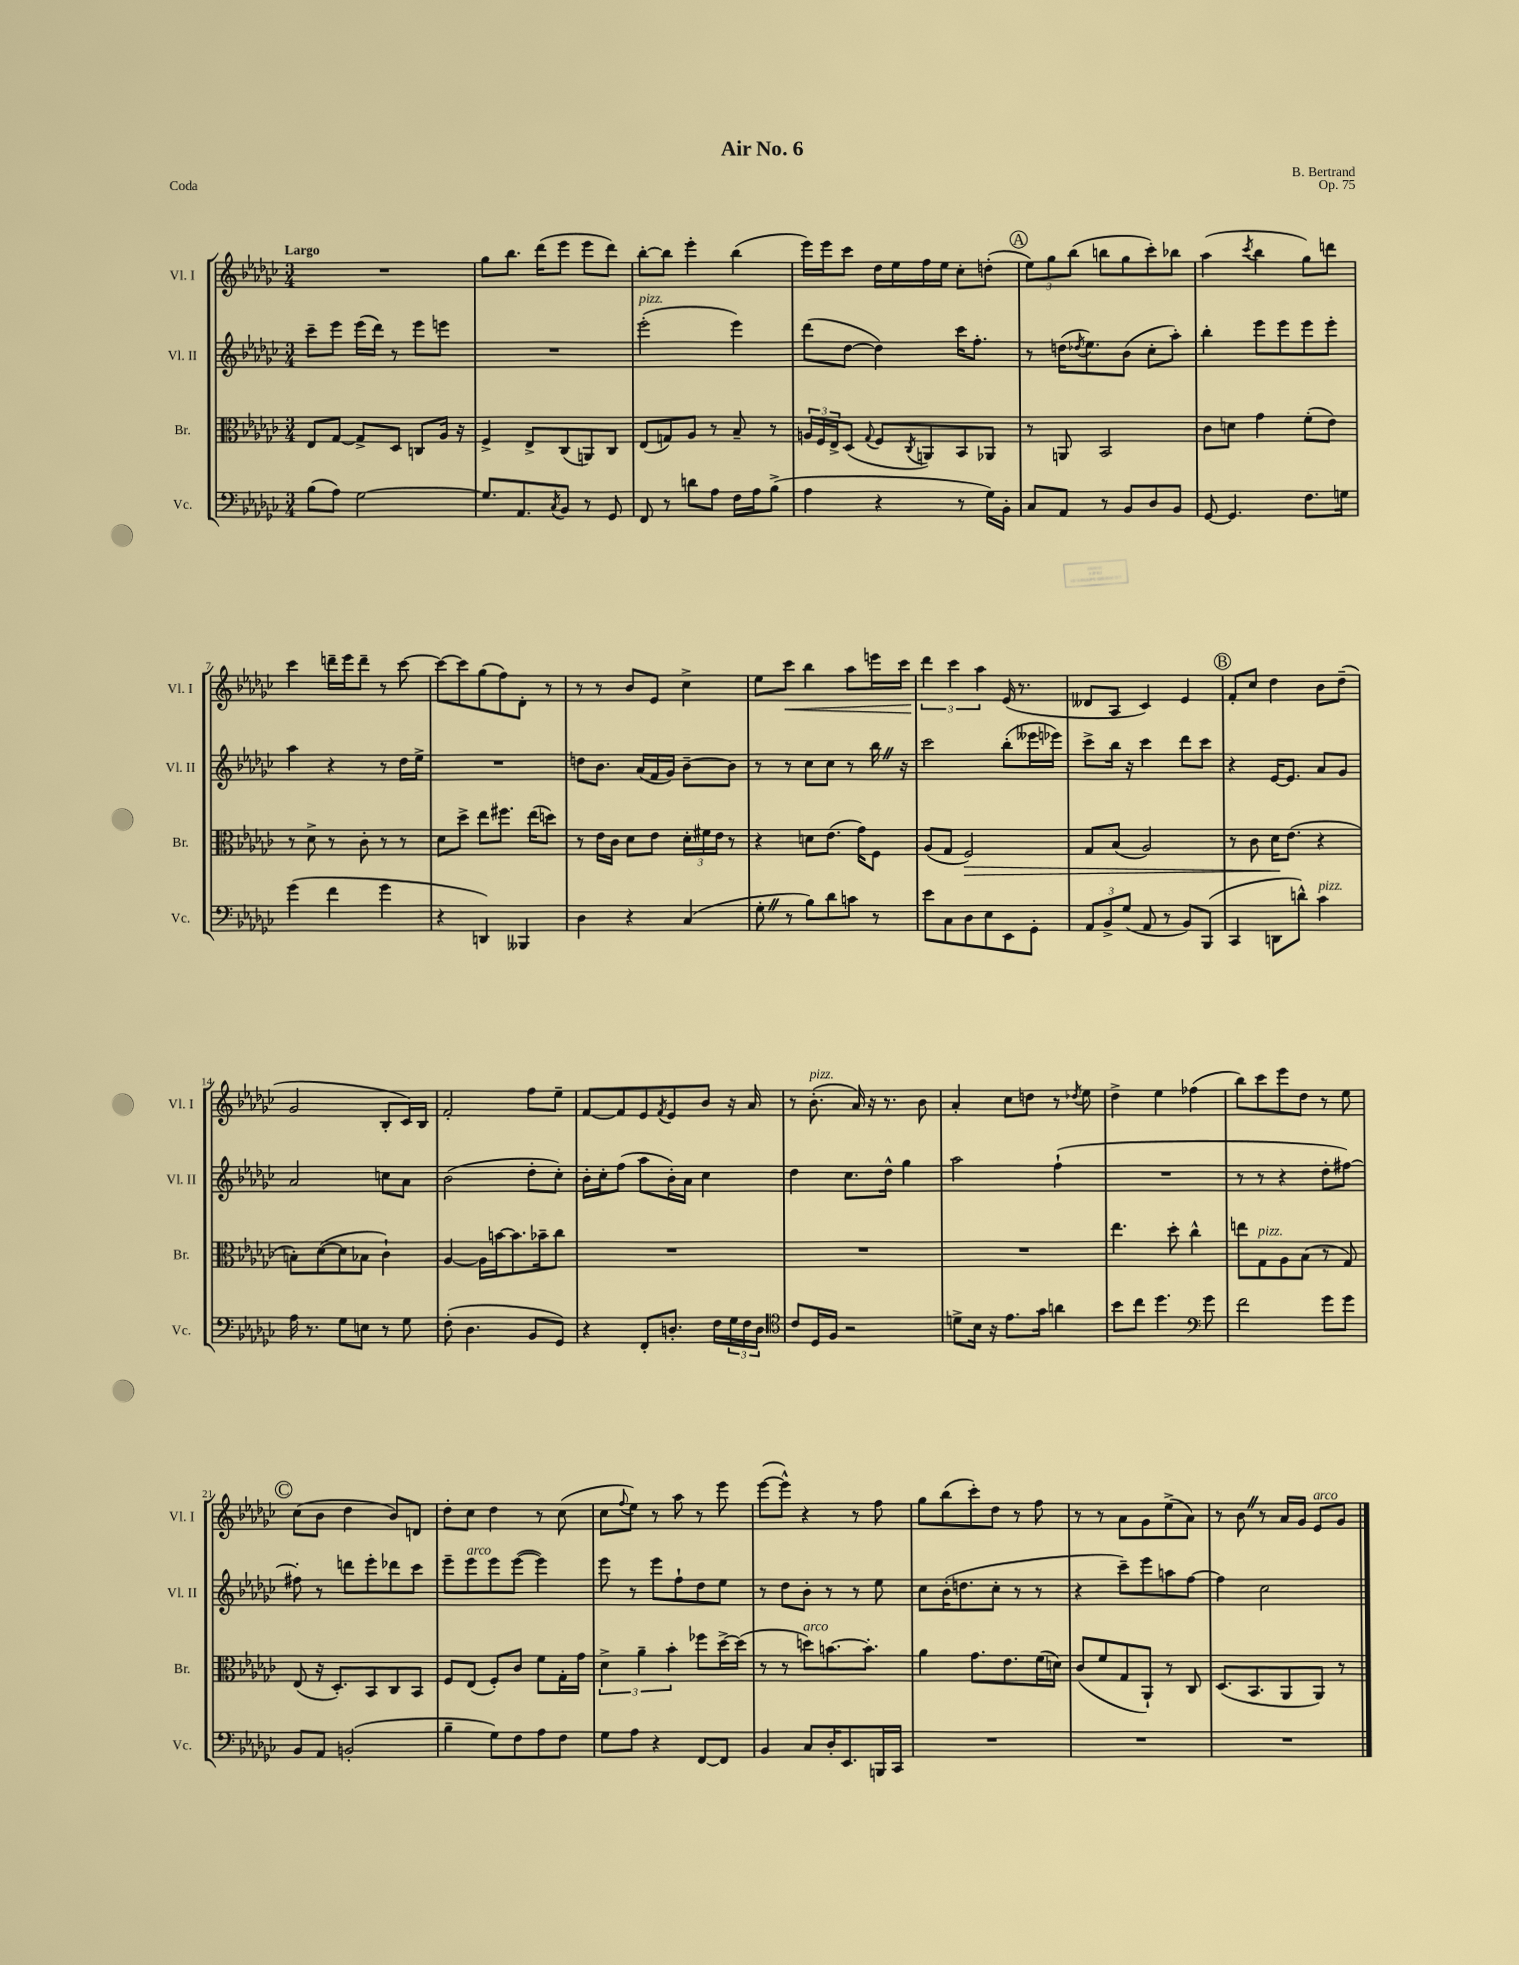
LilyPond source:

\header { title = "Air No. 6" composer = "B. Bertrand" opus = "Op. 75" piece = "Coda" }
<<
\new StaffGroup <<
\new Staff = "s0" \with { instrumentName = "Vl. I" shortInstrumentName = "Vl. I" } {
    \clef treble \key ges \major \numericTimeSignature \time 3/4 \tempo "Largo"
    R2. |
    ges''8 bes''8. des'''16( ees'''8 ees'''8 des'''8) |
    bes''8~-. bes''8 ees'''4-. bes''4( |
    ees'''16) ees'''16 ces'''8 des''16 ees''16 f''16 ees''16 ces''8-. d''8-.( |
    \mark \markup { \circle "A" } \tuplet 3/2 { ees''8) ges''8 bes''8( } b''8 ges''8 ces'''8-.) bes''8 |
    aes''4( \acciaccatura { ces'''8 } bes''4 ges''8) d'''8 |
    ces'''4 d'''16-- ees'''16 d'''8-- r8 ces'''8~ |
    ces'''8~ ces'''8 ges''8( f''8) des'8-. r8 |
    r8 r8 bes'8 ees'8 ces''4-> |
    ees''8 ces'''8\< bes''4 aes''8 e'''16 ces'''16 |
    \tuplet 3/2 { des'''4\! ces'''4 aes''4 } ees'16( r8. |
    deses'8 aes8 ces'4) ees'4 |
    \mark \markup { \circle "B" } f'8-. ces''8 des''4 bes'8 des''8--( |
    ges'2 bes8-. ces'16) bes16 |
    f'2-. f''8 ees''8-- |
    f'8~ f'8 ees'8 \acciaccatura { f'8 } ees'8 bes'8 r16 aes'16 |
    r8 bes'8.-.^\markup { \italic "pizz." }( aes'16) r16 r8. bes'8 |
    aes'4-. ces''8 d''8 r8 \acciaccatura { des''8 } ees''8 |
    des''4-> ees''4 fes''4( |
    bes''8) ces'''8 ees'''8 des''8 r8 ees''8 |
    \mark \markup { \circle "C" } ces''8( bes'8 des''4 bes'8) d'8 |
    des''8-. ces''8 des''4 r8 ces''8( |
    ces''8 \appoggiatura { f''8 } ees''8) r8 aes''8 r8 ees'''8 |
    ees'''8~( ees'''8-^) r4 r8 f''8 |
    ges''8 bes''8( ces'''8-.) des''8 r8 f''8 |
    r8 r8 aes'8 ges'8 ees''8->( aes'8) |
    r8 bes'8 \once \override BreathingSign.text = \markup { \musicglyph "scripts.caesura.straight" } \breathe r8 aes'16 ges'16 ees'8^\markup { \italic "arco" } ges'8 \bar "|." |
}
\new Staff = "s1" \with { instrumentName = "Vl. II" shortInstrumentName = "Vl. II" } {
    \clef treble \key ges \major \numericTimeSignature \time 3/4
    ces'''8-- ees'''8 ees'''16( des'''16) r8 ees'''8 e'''8 |
    R2. |
    ees'''2-.^\markup { \italic "pizz." }( ees'''4) |
    des'''8( des''8~ des''4) ces'''16 f''8.-. |
    \mark \markup { \circle "A" } r8 d''16( \acciaccatura { des''8 } ees''8.) bes'8( ces''8-. aes''8-.) |
    bes''4-. ees'''8 ees'''8 ees'''8 ees'''8-. |
    aes''4 r4 r8 des''16 ees''16-> |
    R2. |
    d''8 bes'8. aes'16( f'16 ges'16) bes'8~-- bes'8 |
    r8 r8 ces''8 ces''8 r8 bes''16 \once \override BreathingSign.text = \markup { \musicglyph "scripts.caesura.straight" } \breathe r16 |
    ces'''2 bes''8-.( eeses'''16 ees'''16) |
    ces'''8-> bes''16 r16 ces'''4 des'''8 ces'''8 |
    \mark \markup { \circle "B" } r4 ees'16~ ees'8. aes'8 ges'8 |
    aes'2 c''8 aes'8 |
    bes'2( des''8-. ces''8-.) |
    bes'16-. ces''16-. f''8( aes''8 bes'16-.) aes'16 ces''4 |
    des''4 ces''8. des''16-^ ges''4 |
    aes''2 f''4-!( |
    R2. |
    r8 r8 r4 des''8-. fis''8~) |
    \mark \markup { \circle "C" } fis''8-. r8 d'''8 ees'''8-. des'''8 ces'''8 |
    ees'''8-- ees'''8^\markup { \italic "arco" } ees'''8 ees'''8~( ees'''4) |
    ees'''8 r8 ees'''8 f''8-! des''8 ees''8 |
    r8 des''8 bes'8-. r8 r8 ees''8 |
    ces''8 bes'16-.( d''8. ces''8-. r8 r8 |
    r4 ces'''8--) ees'''8 a''8 f''8~ |
    f''4 ces''2 \bar "|." |
}
\new Staff = "s2" \with { instrumentName = "Br." shortInstrumentName = "Br." } {
    \clef alto \key ges \major \numericTimeSignature \time 3/4
    ees8 ges8~ ges8-> des8 c8 aes16 r16 |
    f4-> ees8-> ces8( a,8) ces8 |
    ees8( g8) aes8 r8 bes8-- r8 |
    \tuplet 3/2 { a16 f16 ees16-> } des8( \appoggiatura { ges8 } f8 \acciaccatura { ces8 } a,8) bes,8 aes,8 |
    \mark \markup { \circle "A" } r8 a,8 bes,2 |
    ces'8 d'8 ges'4 f'8-.( ees'8) |
    r8 des'8-> r8 ces'8-. r8 r8 |
    des'8 des''8-> ees''8 fis''8. ees''16( d''8) |
    r8 ees'16 ces'16 des'8 ees'8 \tuplet 3/2 { des'16-. fis'16 ees'16 } r8 |
    r4 d'8 ees'8.( ges'16) f8 |
    aes8( ges8 f2\>) |
    ges8 bes8( aes2) |
    \mark \markup { \circle "B" } r8 ces'8 des'16\! ees'8.( r4 |
    b8-.) des'8~( des'8 bes8 ces'4-!) |
    aes4~ aes16 b'16~ b'8. bes'16-- ces''8 |
    R2. |
    R2. |
    R2. |
    ees''4. des''8-. ces''4-^ |
    e''8 ges8^\markup { \italic "pizz." } aes8 bes8( r8 ges8) |
    \mark \markup { \circle "C" } ees8( r16 des8.-.) bes,8 ces8 bes,8 |
    f8 ees8( f8-.) ces'8 f'8 ges16-. ges'16 |
    \tuplet 3/2 { des'4-> aes'4-- bes'4-. } fes''8 des''16~-> des''16( |
    r8 r8 d''8^\markup { \italic "arco" }) b'8.~ b'8.-. |
    aes'4 ges'8. ees'8. f'16( d'16) |
    ces'8( f'8 ges8 aes,8-!) r8 ces8 |
    des8.( bes,8. aes,8 aes,8) r8 \bar "|." |
}
\new Staff = "s3" \with { instrumentName = "Vc." shortInstrumentName = "Vc." } {
    \clef bass \key ges \major \numericTimeSignature \time 3/4
    bes8( aes8) ges2~ |
    ges8. aes,8. \acciaccatura { ces8 } bes,8 r8 ges,8 |
    f,8 r8 d'8 aes8 f16 aes16 bes8->( |
    aes4 r4 r8 ges16) bes,16-. |
    \mark \markup { \circle "A" } ces8 aes,8 r8 bes,8 des8 bes,8 |
    ges,8~ ges,4. f8. g16 |
    ges'4( f'4 ges'4 |
    r4 d,4) beses,,4 |
    des4 r4 ces4( |
    ges8-. \once \override BreathingSign.text = \markup { \musicglyph "scripts.caesura.straight" } \breathe r8 bes8) des'8 c'8 r8 |
    ees'8 ces8 des8 ees8 ees,8 ges,8-. |
    \tuplet 3/2 { aes,8 bes,8-> ges8( } aes,8 r8 bes,8) bes,,8( |
    \mark \markup { \circle "B" } ces,4 d,8 d'8-^) ces'4^\markup { \italic "pizz." } |
    aes16 r8. ges8 e8 r8 ges8 |
    f8-.( des4. bes,8 ges,8) |
    r4 f,8-. d8.-. f16 \tuplet 3/2 { ges16 f16 d16 } |
    \clef tenor ces'8 des16 f16 r2 |
    d'8-> bes16 r16 ees'8. ges'16 a'4 |
    bes'8 ces''8 des''4. \clef bass ges'8 |
    f'2 ges'8 ges'8 |
    \mark \markup { \circle "C" } bes,8 aes,8 b,2-.( |
    bes4-- ges8) f8 aes8 f8 |
    ges8 aes8 r4 f,8~ f,8 |
    bes,4 ces8 des16-. ees,8. b,,16 ces,16 |
    R2. |
    R2. |
    R2. \bar "|." |
}
>>
>>
